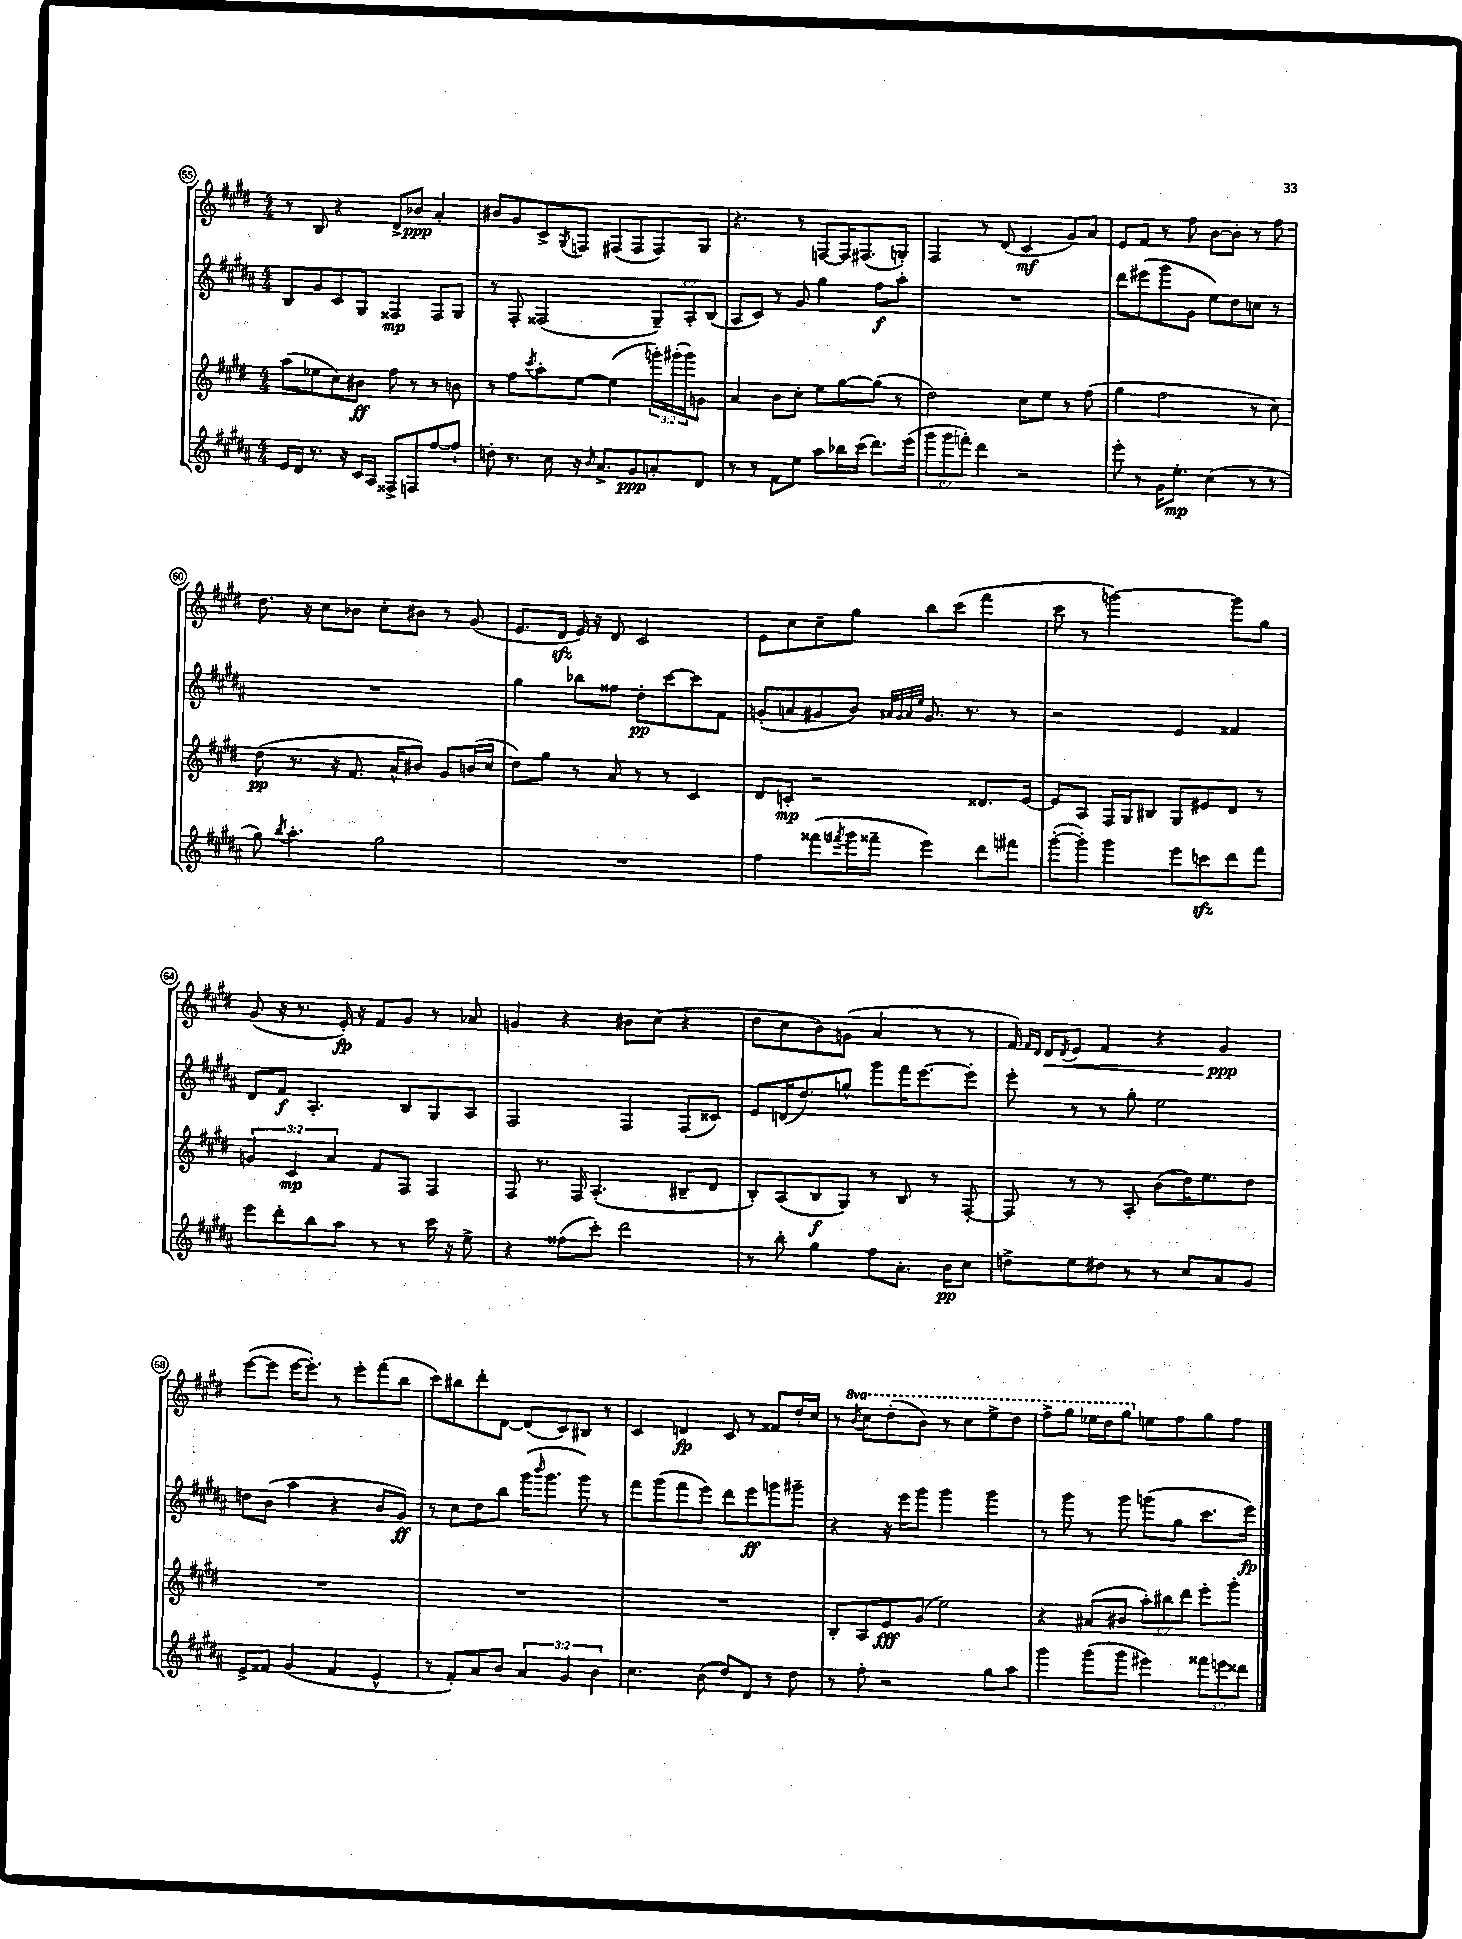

**kern	**kern	**kern	**kern
*staff4	*staff3	*staff2	*staff1
*clefG2	*clefG2	*clefG2	*clefG2
*k[f#c#g#d#a#]	*k[f#c#g#d#]	*k[f#c#g#d#a#]	*k[f#c#g#d#]
*M4/4	*M4/4	*M4/4	*M4/4
16e/LL	(8aa\L	8B/L	8r
16d#/JJ	.	.	.
8.r	8ee-\	8g#/	8B/
.	8cc#\)	8c#/	4r
16r	.	.	.
16c#/LL	8b#\J	8G#/J	.
16A#/JJ	.	.	.
8F##^/L	8ff#\	4F##/	8d#^/L
8F/	8r	.	8b-/J
[8ff#/	8r	8F##/L	4a'/
8ff#`/]J	8b\	8G#/J	.
=	=	=	=
8dd'\	8r	8r	8b#/L
8.r	8ff#\L	8F#'/	8g#/
.	8qccc#/	.	.
.	8aa'\	(2F##/	8c#^/
16cc#\	.	.	.
.	.	.	8qG#/
16r	[8ee\J	.	8F/J
16qqb/	.	.	.
8.a#^/L	.	.	.
.	(4ee\]	.	(8F#/L
8g#/	.	.	8F#/
8a'/	24ggg'\LL)	12G#~/L)	8F#/)
.	(24ggg#'\	.	.
.	24ggg#\J)	12A#'/	.
8d#/J	8g\J	.	8G#/J
.	.	(12B/J	.
=	=	=	=
8r	4a/	8A#/L	4.r
8r	.	8c#/J)	.
8f#\L	8b\L	8r	.
8ee\J	8cc#'\J	8g#/	8r
8aa#\L	8ee\L	4gg#\	[8F/L
16bb-\L	[8gg#\	.	16F/]K
(16ccc#\JJ	.	.	(8.F#/
8.ddd#\L)	(8gg#\]J	8ff#\L	.
.	8r	8aa#'\J	8G'/J)
(16eee\Jk	.	.	.
=	=	=	=
12ggg#\L	2dd#\)	1r	4F#/
12ggg#\	.	.	.
12fff'\J)	.	.	.
4ddd#\	.	.	8r
.	.	.	(8d#/
2r	8cc#\L	.	4c#/
.	8ee\J	.	.
.	8r	.	8g#/L)
.	(8ff#\	.	8a/J
=	=	=	=
8eee'\	4gg#\	8ddd#\L	8e/L
8r	.	(8eee#\	8f#/J
16g#\LK	2ff#\	8ggg#\	8r
8.ee'\J	.	.	.
.	.	8g#\J	8ff#\
(4cc#\	.	8ee\L)	[8b\L
.	.	8dd#\	8b'\]J
8r	8r	8cc\J	8r
8r	8cc#\)	8r	8ff#\
=	=	=	=
8gg#\)	(8dd#\	1r	8.dd#\
8qbb/	.	.	.
4.aa#'\	8.r	.	.
.	.	.	16r
.	.	.	8cc#\L
.	16r	.	.
.	8.f#/	.	8b-\J
2gg#\	.	.	8cc#'\L
.	16a^^/LK	.	.
.	8b#/J)	.	8b#\J
.	8g#/L	.	8r
.	(16b/L	.	(8g#/
.	16cc#/JJ	.	.
=	=	=	=
1r	8dd#\L)	4gg#\	8.e/L
.	8gg#\J	.	.
.	.	.	16d#/Jk
.	8r	8bb-\L	16e/)
.	.	.	16r
.	8a/	8ff##\J	8d#/
.	8r	8dd#'\L	2c#/
.	8r	[8ccc#\	.
.	4c#/	8ccc#\]	.
.	.	8f#\J	.
=	=	=	=
4ff#\	8d#/L	(8g'/L	8e\L
.	8c'/J	8a/	8cc#\
(8fff##\L	2r	8g#/	8cc#~\
8qfff#/	.	.	.
16ggg#\L	.	8b/J)	8gg#\J
16fff##~\JJ	.	.	.
.	.	32qqa#/LLL	.
.	.	32qqg#/	.
.	.	32qqa#/	.
.	.	32qqee/JJJ	.
4eee\)	.	8.g#/	8bb\L
.	.	.	(8ccc#\J
.	.	8.r	.
8ddd#\L	8.d##/L	.	4fff#\
8fff#\J	.	8r	.
.	[16e/Jk	.	.
=	=	=	=
([8ggg#'\L	8e/]L	2r	8ccc#\
8ggg#'\]J)	8A/J	.	8r
4ggg#\	16F#/LL	.	[2ggg\)
.	16G#/J	.	.
.	8B#/J	.	.
8eee\L	8G#/L	4e/	.
8ccc\	8e#/	.	.
8ddd#\	8d#/J	4f##/	8ggg\]L
8fff#\J	8r	.	8gg#\J
=	=	=	=
8eee\L	6g/	8d#/L	(8g#/
8ddd#'\	.	8f#/J	16r
.	6c#/	.	.
.	.	.	8.r
8bb\	.	4.A#'/	.
.	6a/	.	.
8aa#\J	.	.	16e'/)
.	.	.	16r
8r	8f#/L	.	8f#/L
8r	8F#/J	8B/L	8g#/J
16ccc#\	4F#/	8G#/	8r
16r	.	.	.
8ee^\	.	8A#/J	8a-/
=	=	=	=
4r	8F#/	2F#/	4g/
.	8.r	.	.
(8ff##\L	.	.	4r
.	16F#/	.	.
8ccc#'\J)	(4.A'/	.	.
2ddd#\	.	4F#/	8b#\L
.	.	.	(8cc#\J
.	8B#~/L	(8F#/L	4r
.	8d#/J	8c##/J)	.
=	=	=	=
8r	8B'/L)	8e/L	8dd#\L
8bb'\	(8A/	(16d/K	8cc#\
.	.	8.dd#/)	.
4gg#\	8B/	.	8b\)
.	8G#/J)	8gg^^/J	(8g\J
8ff#\L	8r	8ggg#\L	4a/
8.a#'\J	8B/	16fff#\K	.
.	.	[8.eee\	.
.	8r	.	8r
16b\LK	.	.	.
8cc#\J	[8F#'/	8eee'\]J	8r
=	=	=	=
8dd^\L	8F#/]	8eee'\	16f#/)
.	.	.	16qqf#/LL
.	.	.	16qqd#/JJ
.	.	.	16d#/LK
.	.	.	8qd#/
8ee\	8r	8r	8e/J
8dd#\J	8r	8r	4f#/
8r	8A'/	8gg#'\	.
8r	(8b\L	2ee\	4r
8cc#/L	16dd#\K)	.	.
.	8.ee\	.	.
8a#/	.	.	4g#/
8g#/J	8dd#\J	.	.
=	=	=	=
8e^/L	1r	8dd\L	([8eee\L
8f##/J	.	(8b\J	8eee\]J
(4g#/	.	4aa#\	[16eee\LK
.	.	.	8.eee'\]J)
4f##/	.	4r	8r
.	.	.	8eee'\L
4e^^/	.	8b/L	(8fff#\
.	.	8g#/J)	8bb\J
=	=	=	=
8r	1r	8r	8ccc#\L)
8f#'/L)	.	8cc#\L	8bb#\
8a#/	.	8dd#\	8ddd#'\
8b/J	.	8bb\J	[8d#\J
6a#/	.	(16ggg#\LK	(8d#/]L
.	.	16qqbbb/	.
.	.	8.ggg#\J	.
.	.	.	8c#/)
6g#/	.	.	.
.	.	8ggg#\)	8B#/J
6b\	.	.	.
.	.	8r	8r
=	=	=	=
4.cc#\	1r	8fff#\L	4c#/
.	.	(8ggg#\	.
.	.	8fff#\	4d/
(8b\	.	8eee\J)	.
8dd#/L)	.	8ddd#\L	8c#/
8d#/J	.	8eee\	8r
8r	.	8ggg\	8f##/L
8dd#\	.	8ggg#~\J	16dd#'/L
.	.	.	16cc#/JJ
=	=	=	=
8r	8B'/L	4r	8r
.	.	.	8qbb/
8ff#'\	8A/	.	8ccc#\L
2r	8e/	16r	(8ddd#'\
.	.	16eee\LK	.
.	(8g#/J	8ggg#\J	8bb\J)
.	2ee\)	4ggg#\	8r
.	.	.	8ccc#\L
8gg#\L	.	4ggg#\	8eee^\
8aa#\J	.	.	8ddd#\J
=	=	=	=
4ggg#\	4r	8r	8fff#^\L
.	.	8ggg#\	8ggg#\J
(8ggg#\L	(8a#/L	8r	16eee-\LL
.	.	.	16ddd#\J
8ggg#\J	8b#/J	8ggg#\	8ggg#\J
4eee#\)	12aa'\L)	(8ggg\L	8ee\L
.	12bb#\	.	.
.	.	8gg#\J	8ff#\
.	12ddd#\J	.	.
12fff##\L	8eee'\L	8.ccc#\L	8gg#\
12eee\	.	.	.
.	8ggg#'\J	.	8ff#\J
12ddd##\J	.	.	.
.	.	16eee\Jk)	.
==	==	==	==
*-	*-	*-	*-
